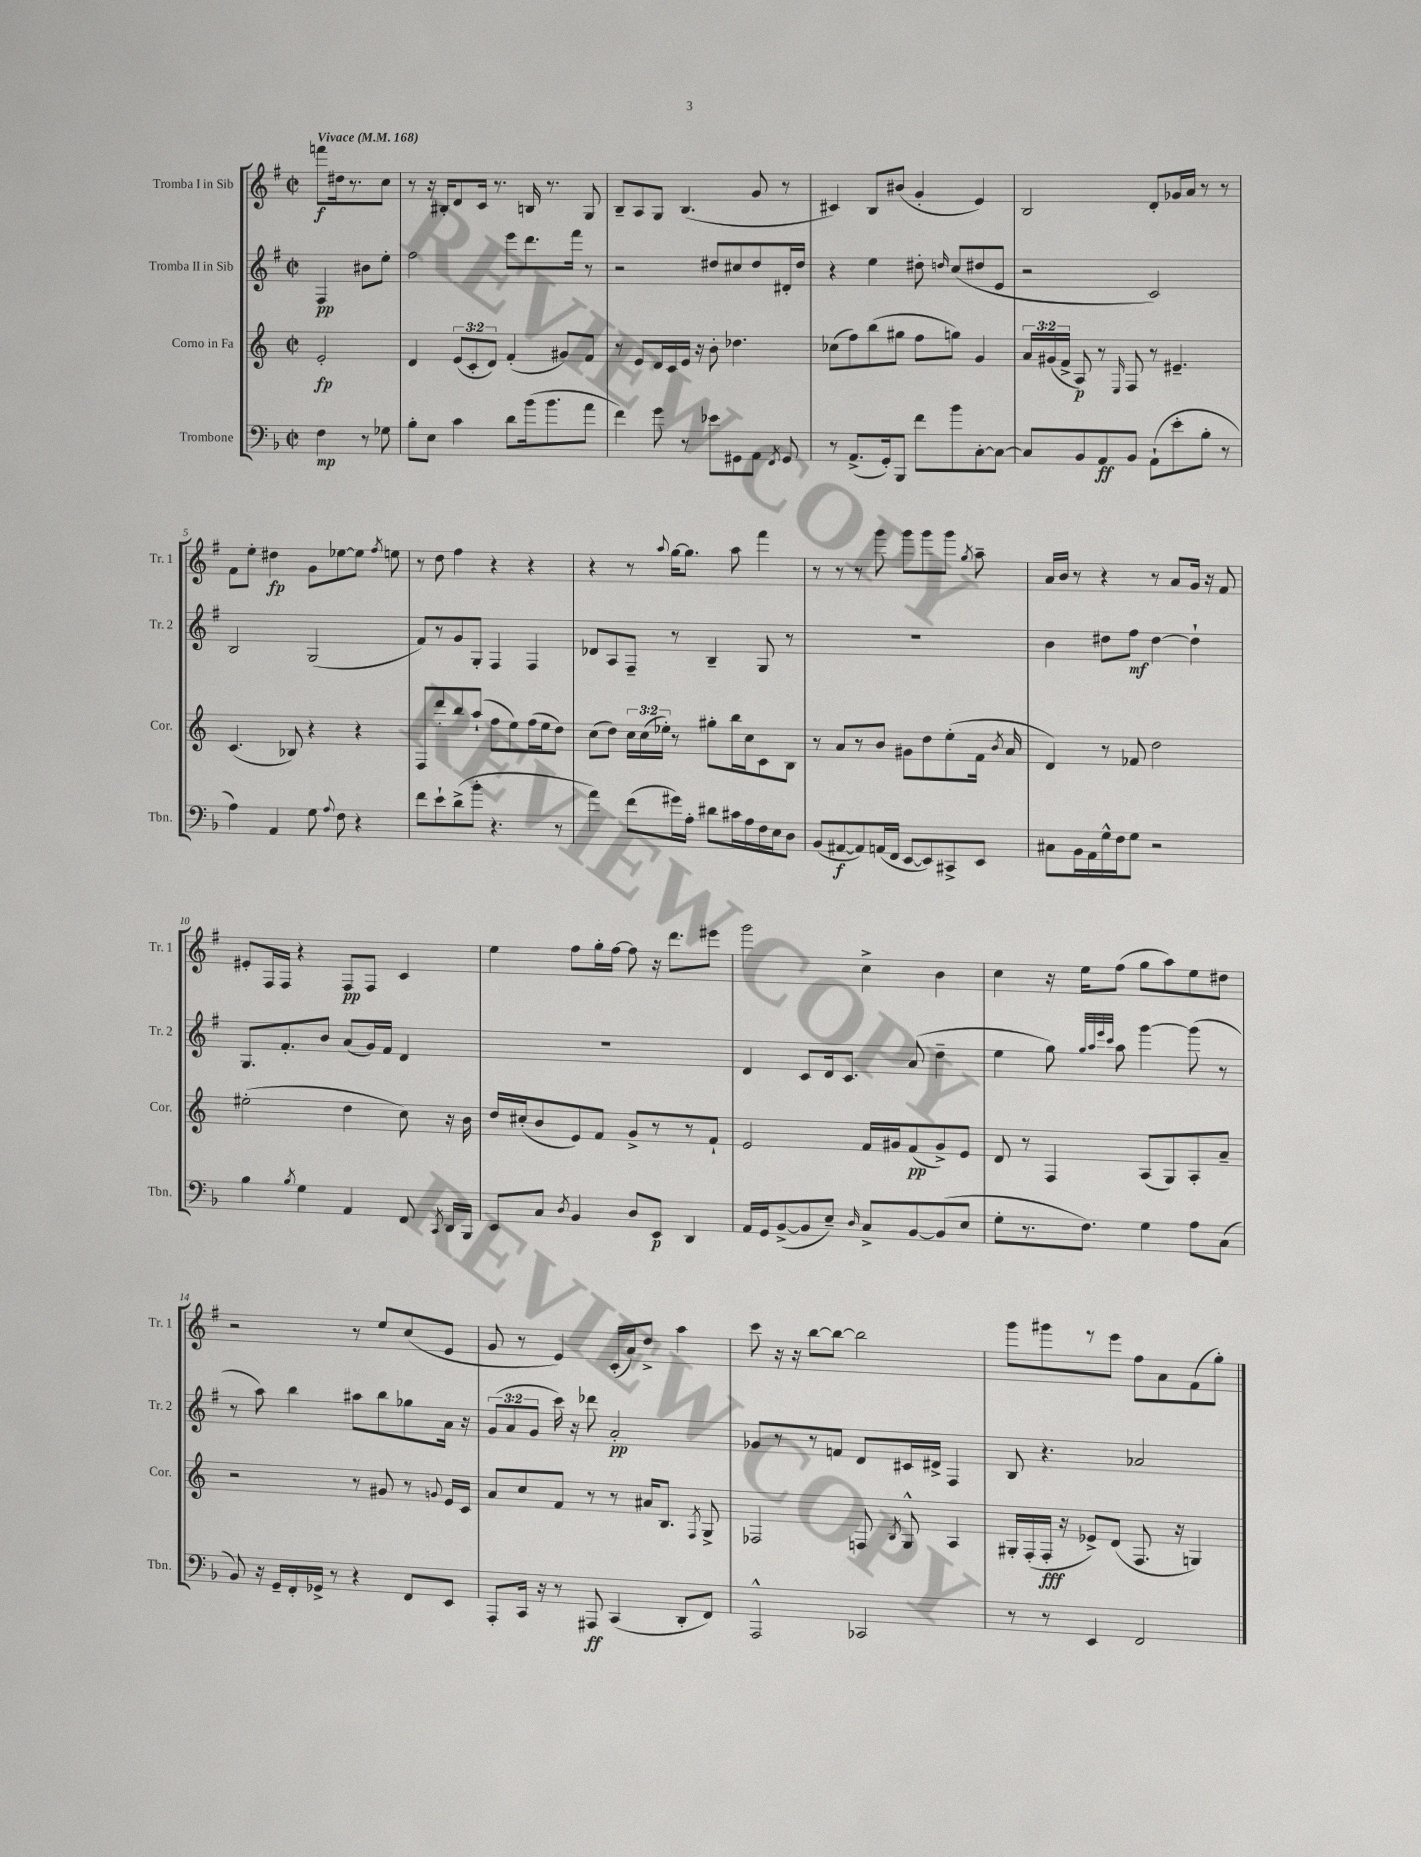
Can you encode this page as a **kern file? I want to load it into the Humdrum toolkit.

**kern	**kern	**kern	**kern
*staff4	*staff3	*staff2	*staff1
*clefF4	*clefG2	*clefG2	*clefG2
*k[b-]	*k[]	*k[f#]	*k[f#]
*M2/2	*M2/2	*M2/2	*M2/2
*met(c|)	*met(c|)	*met(c|)	*met(c|)
*MM168	*MM168	*MM168	*MM168
4F\	2e'/	4F#/	8fff\L
.	.	.	16dd#\k
.	.	.	8.r
8r	.	8b#\L	.
8G-\	.	8ee'\J	8cc\J
=	=	=	=
8B-'\L	4d/	2ff#\	8r
8E\J	.	.	16r
.	.	.	16B#'/LK
4c\	(12e/L	.	8d/
.	12c'/	.	.
.	.	.	16c/Jk
.	12d/J)	.	.
.	.	.	8.r
8d\L	(4f'/	8eee\L	.
(16b-\k	.	8.ddd\	16B/
8.b-\	.	.	8.r
.	8g#/L)	.	.
.	.	16fff#\Jk	.
8a\J	8f/J	8r	8G/
=	=	=	=
4f\)	8r	2r	8B~/L
.	8e/L	.	8A/
8g\	16d/L	.	8G/J
.	16c/	.	.
8r	16e/JJ	.	(4.B/
.	16r	.	.
8e-\L	8b'\	8dd#/L	.
8GG#\	4.dd-\	8cc#/	.
8AA\J	.	8dd#/	8g/
8qFF/	.	.	.
8GG#/	.	16d#'/L	8r
.	.	16dd#/JJ	.
=	=	=	=
8r	(8cc-\L	4r	4c#/)
(8.AA^/L	8ff\)	.	.
.	(8bb\	4ee\	8B/L
16GG'/k)	.	.	.
8BBB-/J	8gg#\J	.	(8b#/J
8f\L	8ff\L	8dd#'\	4g'/
.	.	16qqdd/	.
8b-\	8gg\J)	(8cc/L	.
[8C'\	4g/	8dd#/	4e/)
8C\_J	.	8e/J	.
=	=	=	=
8C/]L	24a/LL	2r	2B/
.	(24g#/	.	.
.	24f^/JJ	.	.
8BB-/	8A/)	.	.
8AA/	8r	.	.
.	16qqE/	.	.
8BB-/J	8F/	.	.
(8AA`\L	8r	2c/)	8d'/L
8e'\	4.e#~/	.	16g-/L
.	.	.	16a/JJ
8B-'\J	.	.	8r
8r	.	.	8r
=	=	=	=
4A\)	(4.c/	2B/	8f#\L
.	.	.	8ee'\J
4AA/	.	.	4dd#\
.	8B-/)	.	.
8G\	4r	(2G/	8g\L
8qqA/	.	.	.
8F\	.	.	[8ee-\
4r	4r	.	8ee-\]J
.	.	.	8qff#/
.	.	.	8ee\
=	=	=	=
8f\L	8F/L	8f#/L)	8r
8e`\	8ddd'/	8r	8dd\
(8d^\	8bb/	8g/	4ff#\
8b-'\J	(8aa`/J	8G'/J	.
4.r	8ff\L	4F#/	4r
.	8ee\)	.	.
.	(16ff\L	4F#/	4r
.	16ee\J	.	.
8r	8dd\J)	.	.
=	=	=	=
4a\)	(8cc\L	8d-/L	4r
.	8dd\J)	8A/	.
(8f\L	24cc\LL	8F#~/J	8r
.	(24cc\	.	.
.	24ee-'\JJ)	.	.
.	.	.	8qqaa/
16g#\L)	8r	8r	[16gg\LK
16A'\JJ	.	.	8.gg\]J
8d#\L	8gg#'\L	4B~/	.
16c#\L	16bb\L	.	8aa\
16A\	16cc\J	.	.
16F\	8c\	8G/	4fff#\
16E\J	.	.	.
8D\J	8B\J	8r	.
=	=	=	=
(8BB-/L	8r	1r	8r
[8AA#/	8a/L	.	8r
8AA#/])	8r	.	8r
(16AA/L	8b/J	.	8ggg\
16FF/JJ	.	.	.
[8EE/L	8g#\L	.	8ggg\L
8EE/])	8dd\	.	8ggg\
8CC#^/	(8ee'\	.	8ggg\J
.	.	.	8qgg/
8EE/J	16f\Jk	.	8aa~\
.	8qb/	.	.
.	16a/	.	.
=	=	=	=
8C#\L	4d/)	4b\	16a/LL
.	.	.	16b/JJ
16BB-\L	.	.	8r
16AA\	.	.	.
16G^^\	8r	8dd#\L	4r
16F\J	.	.	.
8G\J	8f-/	8ff#\J	.
2r	2dd\	[4dd#\	8r
.	.	.	8a/L
.	.	4dd#`\]	16g/Jk
.	.	.	16r
.	.	.	8f#/
=	=	=	=
4B-\	(2ee#'\	8.G/L	8e#'/L
.	.	.	16F#/L
.	.	8.f#'/	16F#/JJ
8qB-/	.	.	.
4G\	.	.	4r
.	.	8b/J	.
4AA/	4dd\	(8a/L	8F#/L
.	.	16g/L)	8F#/J
.	.	16f#/JJ	.
8FF/	8cc\)	4d/	4c/
8qCC/	.	.	.
16DD/LL	16r	.	.
16BBB-/JJ	16b\	.	.
=	=	=	=
8EE/L	16dd/LL	1r	4ee\
.	(16cc#'/J	.	.
8C/J	8b/	.	.
8qD/	.	.	.
4BB-/	8e/)	.	8ff#\L
.	8f/J	.	16gg'\L
.	.	.	[16ff#\JJ
8D/L	8g^/L	.	8ff#\]
8EE/J	8r	.	16r
.	.	.	8.ddd\L
4DD/	8r	.	.
.	8f`/J	.	8eee#\J
=	=	=	=
16AA/LL	2e/	4d/	2ggg\
16GG/J	.	.	.
([8BB-^/	.	.	.
8BB-/]	.	8c/L	.
8E~/J)	.	16d/k	.
.	.	8.c/J	.
16qqD/	.	.	.
8C^/L	16f/LL	.	4cc^\
.	16g#/J	.	.
[8BB-/	(8f/	(8a/	.
(8BB-/]	8g#^/)	4dd~\	4b\
8E/J	8e/J	.	.
=	=	=	=
8G'\L	8d/	4ee\	4cc\
8.r	8r	.	.
.	4F/	8gg\)	16r
8.F\J)	.	.	16ee\LK
.	.	32qqgg/LLL	.
.	.	32qqaa/	.
.	.	32qqeee/	.
.	.	32qqccc/JJJ	.
.	.	8aa\	(8ff#\J
4G\	(8A/L	[4ggg\	8gg\L
.	8G/)	.	8aa\)
8A\L	8A'/	(8ggg\]	8ee\
(8C\J	8a~/J	8r	8dd#\J
=	=	=	=
8BB-/)	2r	8r	2r
16r	.	8aa\)	.
16GG~/LL	.	.	.
16FF'/	.	4bb\	.
16GG-^/JJ	.	.	.
8r	.	.	.
4r	8r	8aa#\L	8r
.	8g#/	8bb\	8ee/L
8FF/L	8r	8gg-\	(8cc/
.	8qqg/	.	.
8EE/J	16e/LL	16a\Jk	8e/J
.	16c/JJ	16r	.
=	=	=	=
8AAA'/L	8a/L	(12g/L	8g/
.	.	12a/	.
16CC/Jk	8cc/	.	8r
.	.	12g/J	.
16r	.	.	.
8r	8f/J	16ccc\)	4e/)
.	.	16r	.
8AAA#/	8r	8ddd-\	.
(4CC/	8r	2a'/	(16c'/LL
.	.	.	16a/J)
.	16a#/LK	.	8dd^/J
.	8.B/J	.	.
8DD'/L	.	.	4aa\
.	8qF/	.	.
8FF/J)	8G^/	.	.
=	=	=	=
2AAA^^/	2F-/	8g-/L	8ccc\
.	.	8r	16r
.	.	.	16r
.	.	8r	[8bb\L
.	.	8f/J	8bb\_J
2CC-/	8F/	8d/L	2bb\]
.	8qB/	.	.
.	8G^^/	16c#/L	.
.	.	16d#^/JJ	.
.	4A/	4F#/	.
=	=	=	=
8r	16G#'/LL	8B/	8ggg\L
.	(16F'/	.	.
8r	16F'/JJ	4.r	8ggg#\
.	16r	.	.
4EE/	8e-^/L)	.	8r
.	(8d/J	.	8eee\J
2FF/	8.F/	2a-/	8ff#\L
.	.	.	8a\
.	16r	.	.
.	4G/)	.	(8f#\
.	.	.	8gg'\J)
==	==	==	==
*-	*-	*-	*-
